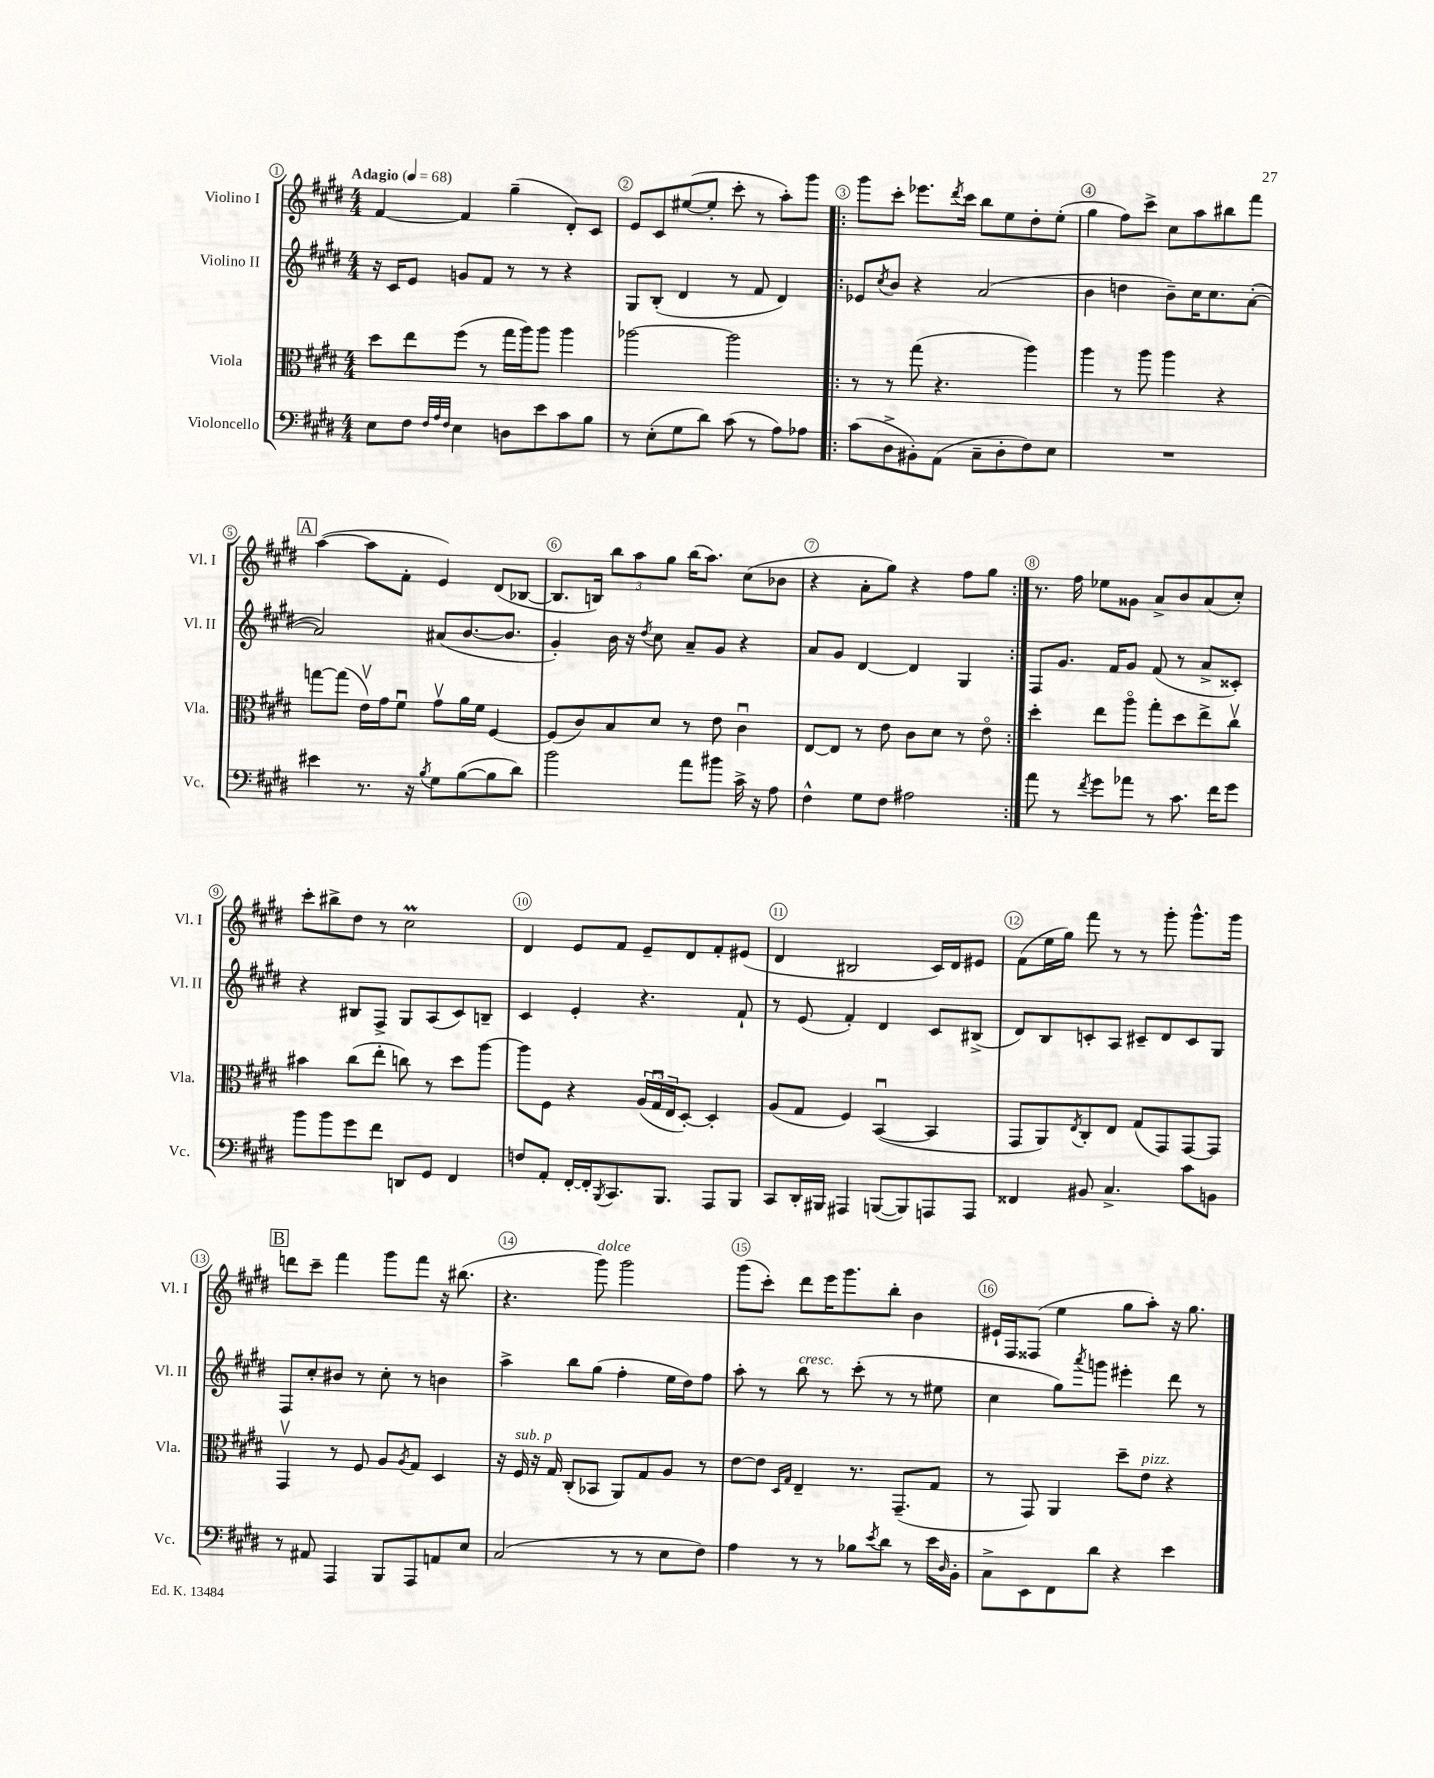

**kern	**kern	**kern	**kern
*staff4	*staff3	*staff2	*staff1
*clefF4	*clefC3	*clefG2	*clefG2
*k[f#c#g#d#]	*k[f#c#g#d#]	*k[f#c#g#d#]	*k[f#c#g#d#]
*M4/4	*M4/4	*M4/4	*M4/4
*MM68	*MM68	*MM68	*MM68
8E	8dd#	16r	[4f#
.	.	16c#	.
8F#	8ee	8e	.
32qqF#	.	.	.
32qqA	.	.	.
32qqF#	.	.	.
4E	(8ff#	8g	4f#]
.	8r	8f#	.
8D	16gg#	8r	(4gg#~
.	16aa)	.	.
8e	8aa	8r	.
8c#	4aa	4r	8d#')
8B	.	.	8c#
=	=	=	=
8r	[2aa-	8G#	8e
(8E'	.	(8B'	8c#
8G#	.	4d#	([8ee#
8d#)	.	.	8ee#']
(8c#	2aa-]	8r	8ccc#'
8r	.	8f#	8r
8A)	.	4d#)	8aa')
8A-	.	.	8ggg#
=!|:	=!|:	=!|:	=!|:
(8c#	8r	8e-	8ggg#
.	.	8qcc#	.
8D#^	8r	8b	8ccc#'
8BB#')	(8gg#	4r	8.eee-
(8AA	4.r	.	.
.	.	.	8qddd#
.	.	.	16ccc#
8C#~	.	(2a	8bb
8D#'	.	.	8ee
8F#)	4aa)	.	8dd#'
8E	.	.	(8ee'
=	=	=	=
1r	4aa	4b	4gg#
.	8r	4dd	8ff#)
.	8aa	.	8ccc#^
.	4aa	8b~)	8cc#
.	.	16cc#	8aa
.	.	8.cc#	.
.	4r	.	8bb#
.	.	([8a'	8fff#
=	=	=	=
4e#	[8gg	2a])	([4aa
.	(8gg]	.	.
8.r	16ev)	.	8aa]
.	16g#	.	.
.	8f#u	.	8f#'
16r	.	.	.
8qB	.	.	.
8G#	8g#v	(8a#	4e)
([8B	16a	[8.b	.
.	16f#	.	.
8B]	[4F#	.	(8d#
.	.	8.b]	.
8d#)	.	.	[8B-
=	=	=	=
2b	(8F#]	4g#')	8.B-]
.	8c#)	.	.
.	.	.	16B)
.	8B	16b	12bb
.	.	16r	.
.	.	.	12aa
.	.	8qdd#	.
.	8d#	8cc#	.
.	.	.	12gg#
8a	8r	8a~	(16bb
.	.	.	8.aa)
8b#	8e	8g#	.
16c#^	4c#u	4r	(8cc#
16r	.	.	.
8A	.	.	8b-
=	=	=	=
4F#^^	[8E	8a	4r
.	8E]	8g#	.
8G#	8r	[4d#	8a'
8F#	8e	.	8gg#)
2A#	8c#	4d#]	4r
.	8d#	.	.
.	8r	4G#	8ff#
.	8eo	.	8gg#
=:|!	=:|!	=:|!	=:|!
8a	4dd#'	8F#	8.r
8r	.	8.g#	.
.	.	.	16ff#
8qf#	.	.	.
8g#	8ee	.	8ee-
.	.	16f#	.
8a-	8aao	8g#	8g##
8r	8gg#'	(8f#	8a^
8.c#	8dd#	8r	8b
.	8ee^	8a^	(8a
16f#	.	.	.
8g#	8cc#v	8c##')	8cc#')
=	=	=	=
8b	4b#	4r	8ccc#'
8b	.	.	8bb#^
8g#	(8cc#	8B#	8dd#
8f#	8ee'	8F#^	8r
8DD	8cc)	8G#	2cc#
8GG#	8r	(8A	.
4FF#	8dd#	8c#)	.
.	[8aa	8B~	.
=	=	=	=
8F	8aa]	4c#	4d#
8AA'	8F#	.	.
[16FF#'	4r	4e'	8e
16FF#']	.	.	.
8qBBB	.	.	.
8.CC#	.	.	8f#
.	(24A	4.r	8e~
.	24G#u	.	.
8.BBB	.	.	.
.	24E	.	.
.	[8D#')	.	8d#
8AAA	4D#']	.	8f#'
8BBB	.	8f#`	(8e#
=	=	=	=
8CC#	(8A	8r	4d#
16DD#'	8G#	(8e	.
16BBB#	.	.	.
4AAA#	4F#)	4f#')	2B#
([8BBB	([4BBu	4d#	.
8BBB])	.	.	.
8AAA	4BB]	8c#	16c#)
.	.	.	16d#
8AAA	.	(8B#^	8e#
=	=	=	=
4FF##	8GG#	8d#)	(8f#
.	8AA)	8B	16ee
.	.	.	16gg#)
.	8qE	.	.
8BB#	8C#'	8c'	8fff#
4.C#^	8E	8A	8r
.	(8G#	8c#~	8r
.	8GG#)	8d#	8ggg#'
8c#	[8GG#	8c#	8.ggg#^^
8BB	8GG#]	8G#	.
.	.	.	16ggg#
=	=	=	=
8r	4GG#v	8F#	8ddd
8AA#	.	8cc#'	8ccc#~
4AAA	8r	8b#	4fff#
.	8F#	8r	.
8BBB	8A	8cc#'	8ggg#
.	8qA	.	.
8AAA	8G#	8r	8fff#
8AA	4D#	4b	16r
.	.	.	(8.bb#
8E	.	.	.
=	=	=	=
(2C#	16r	4aa^	4.r
.	16F#	.	.
.	16r	.	.
.	16G#	.	.
.	(8C#'	8bb	.
.	8BB-	(8gg#	8ggg#)
8r	8AA)	4ff#'	2ggg#
8r	8G#	.	.
8E	8A	16ee	.
.	.	16dd#)	.
8F#)	8r	8ff#	.
=	=	=	=
4A	[8e	8aa'	(8ggg#
.	8e]	8r	8ccc#')
.	16qqD#	.	.
.	16qqG#	.	.
8r	4E~	8bb	8ddd#
8r	.	8r	16eee
.	.	.	8.ggg#
8B-	8.r	(8ccc#'	.
8qe	.	.	.
8d#	.	8r	8bb'
.	(8.GG#~	.	.
8r	.	8r	4b
16e	8G#	8ee#	.
16qqD#	.	.	.
16BB'	.	.	.
=	=	=	=
8C#^	8r	4cc#	16e#`
.	.	.	16F#
8EE	8GG#)	.	(8F##
8FF#	4AA	8gg#)	4ee
.	.	8qaaa	.
8d#	.	8ggg	.
4r	8dd#~	4eee#'	8gg#
.	8e	.	8aa')
4e	4r	8ddd#	16r
.	.	.	8.gg#
.	.	8r	.
==	==	==	==
*-	*-	*-	*-
